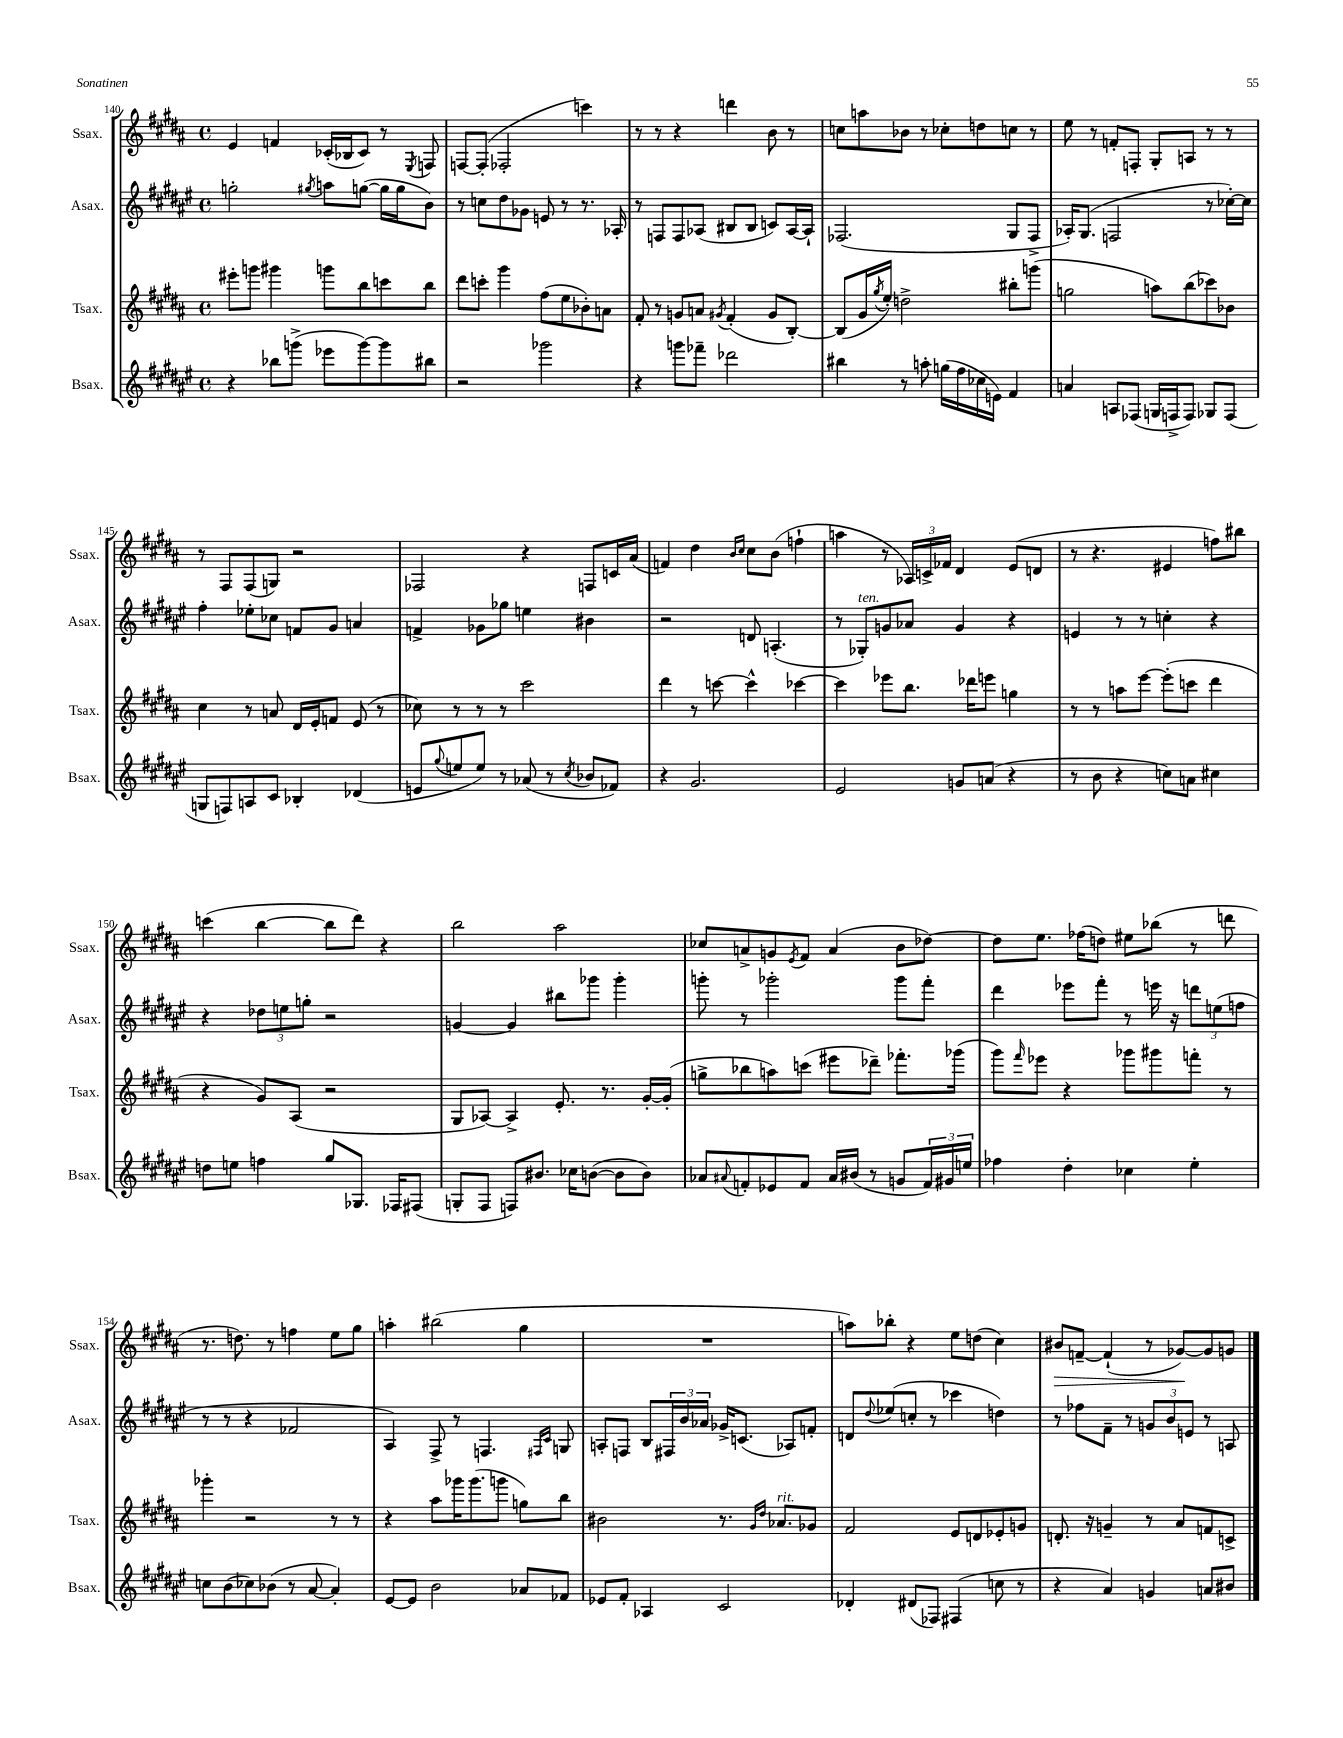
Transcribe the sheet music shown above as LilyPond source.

<<
\new StaffGroup <<
\new Staff = "s0" \with { instrumentName = "Ssax." shortInstrumentName = "Ssax." } {
    \clef treble \key b \major \defaultTimeSignature \time 4/4
    e'4 f'4 ces'16-.( bes16 ces'8) r8 \acciaccatura { e8 } f8 |
    f8~ f8-.( fes2-. c'''4) |
    r8 r8 r4 d'''4 b'8 r8 |
    c''8 a''8 bes'8 r8 ces''8-. d''8 c''8 r8 |
    e''8 r8 f'8-. f8-. gis8-. a8 r8 r8 |
    r8 fis8 fis8( g8) r2 |
    fes2 r4 f8 c'16 ais'16( |
    f'4) dis''4 \grace { b'16 cis''16 } cis''8 b'8( f''4-! |
    a''4 r8 \tuplet 3/2 { aes16) c'16-> fes'16 } dis'4 e'8( d'8 |
    r8 r4. eis'4 f''8) bis''8 |
    c'''4( b''4~ b''8 dis'''8) r4 |
    b''2 ais''2 |
    ces''8 a'8-> g'8 \acciaccatura { e'8 } fis'8 a'4( b'8 des''8~) |
    des''8 e''8. fes''16( d''8) eis''8 bes''8( r8 d'''8 |
    r8. d''8.) r8 f''4 e''8 gis''8 |
    a''4-. bis''2( gis''4 |
    R1 |
    a''8) bes''8-. r4 e''8 d''8( cis''4) |
    bis'8\> f'8~-- f'4-!( r8 ges'8~\!) ges'8 g'8 \bar "|." |
}
\new Staff = "s1" \with { instrumentName = "Asax." shortInstrumentName = "Asax." } {
    \clef treble \key fis \major \defaultTimeSignature \time 4/4
    g''2-. \acciaccatura { gis''8 } a''8 g''8~( g''16 g''16 b'8) |
    r8 c''8 dis''8 ges'8 e'8 r8 r8. aes16-. |
    r8 f8 f8 aes8( bis8 bis8 c'8) aes16~ aes16-! |
    fes2.( gis8 fes8-> |
    aes16-.) gis8.( f2 r8 ces''16~-.) ces''16 |
    fis''4-. ees''8-. ces''8 f'8 gis'8 a'4 |
    f'4-> ges'8 ges''8 e''4 bis'4 |
    r2 d'8 a4.-.( |
    r8 ges8-.^\markup { \italic "ten." }) g'8 aes'8 g'4 r4 |
    e'4 r8 r8 c''4-. r4 |
    r4 \tuplet 3/2 { des''8 e''8 g''8-. } r2 |
    g'4~ g'4 bis''8 ges'''8 ges'''4-. |
    g'''8-. r8 ges'''2-. ges'''8 fis'''8-. |
    dis'''4 ees'''8 fis'''8-. r8 e'''16 r16 \tuplet 3/2 { d'''8 e''8( f''8 } |
    r8 r8 r4 fes'2 |
    ais4) fis8-> r8 f4. \grace { fis16 cis'16 } g8 |
    a8-. f8 b8 \tuplet 3/2 { fis16 b'16 aes'16 } ges'16-> c'8.( aes8) f'8-. |
    d'8 \appoggiatura { dis''8 } ees''8( c''8-. r8 ces'''4 d''4) |
    r8 fes''8 fis'8-- r8 \tuplet 3/2 { g'8 b'8 e'8 } r8 a8 \bar "|." |
}
\new Staff = "s2" \with { instrumentName = "Tsax." shortInstrumentName = "Tsax." } {
    \clef treble \key b \major \defaultTimeSignature \time 4/4
    eis'''8-. g'''8 gis'''4 g'''8 b''8 c'''8 b''8 |
    dis'''8 c'''8-. gis'''4 fis''8( e''8 bes'8-.) a'8 |
    fis'8-. r8 g'8 a'8 \acciaccatura { gis'8 } fis'4-.( gis'8 b8~-.) |
    b8( gis'16 \acciaccatura { gis''8 } e''16-.) d''2-> bis''8-. g'''8( |
    g''2 a''8) b''8( ces'''8) bes'8 |
    cis''4 r8 a'8 dis'16 e'16-. f'8 e'8( r8 |
    ces''8) r8 r8 r8 cis'''2 |
    dis'''4 r8 c'''8~ c'''4-^ ces'''4~ |
    ces'''4 ees'''8 b''8. des'''16 e'''8 g''4 |
    r8 r8 a''8 e'''8~ e'''8-.( c'''8 dis'''4 |
    r4 gis'8) ais8( r2 |
    gis8 aes8~) aes4-> e'8.-. r8. gis'16~-. gis'16-.( |
    g''8-> bes''8 a''8) c'''8( eis'''8 des'''8--) fes'''8.-. ges'''16( |
    gis'''8) \grace { fis'''16 } ees'''8 r4 ges'''8 gis'''8 f'''8-. r8 |
    ges'''4-. r2 r8 r8 |
    r4 ais''8 ges'''16 ges'''8.( g'''8 g''8) b''8 |
    bis'2 r8. \grace { gis'16 dis''16 } aes'8.^\markup { \italic "rit." } ges'8 |
    fis'2 e'8 d'8 ees'8-. g'8 |
    d'8.-. r16 g'4-- r8 ais'8 f'8 c'8-> \bar "|." |
}
\new Staff = "s3" \with { instrumentName = "Bsax." shortInstrumentName = "Bsax." } {
    \clef treble \key fis \major \defaultTimeSignature \time 4/4
    r4 bes''8 g'''8->( ees'''8 g'''8~) g'''8 bis''8 |
    r2 ges'''2 |
    r4 g'''8 fes'''8-- des'''2 |
    bis''4 r8 a''8-. g''16( fis''16 ces''16 e'16) fis'4 |
    a'4 a8 fes8( g16 f16-> f8) ges8 f8( |
    g8 f8) a8 cis'8 bes4-. des'4( |
    e'8 \appoggiatura { gis''8 } e''8 e''8) r8 aes'8( r8 \acciaccatura { cis''8 } bes'8 fes'8) |
    r4 gis'2. |
    eis'2 g'8 a'8( r4 |
    r8 b'8 r4 c''8) a'8 cis''4 |
    d''8 e''8 f''4 gis''8 ges8. fes16 fis8( |
    g8-. fis8 f8) bis'8. ces''16 b'8~( b'8 b'8) |
    aes'8 \appoggiatura { ais'8 } f'8-. ees'8 f'8 ais'16 bis'16( r8 g'8 \tuplet 3/2 { f'16) gis'16 e''16 } |
    fes''4 dis''4-. ces''4 eis''4-. |
    c''8 b'8( ces''8) bes'8( r8 ais'8~ ais'4-.) |
    eis'8~ eis'8 b'2 aes'8 fes'8 |
    ees'8 fis'8-. aes4 cis'2 |
    des'4-. dis'8( fes8) fis4( c''8 r8 |
    r4 ais'4) g'4 a'8 bis'8 \bar "|." |
}
>>
>>
\layout { \context { \Score currentBarNumber = #140 } }
